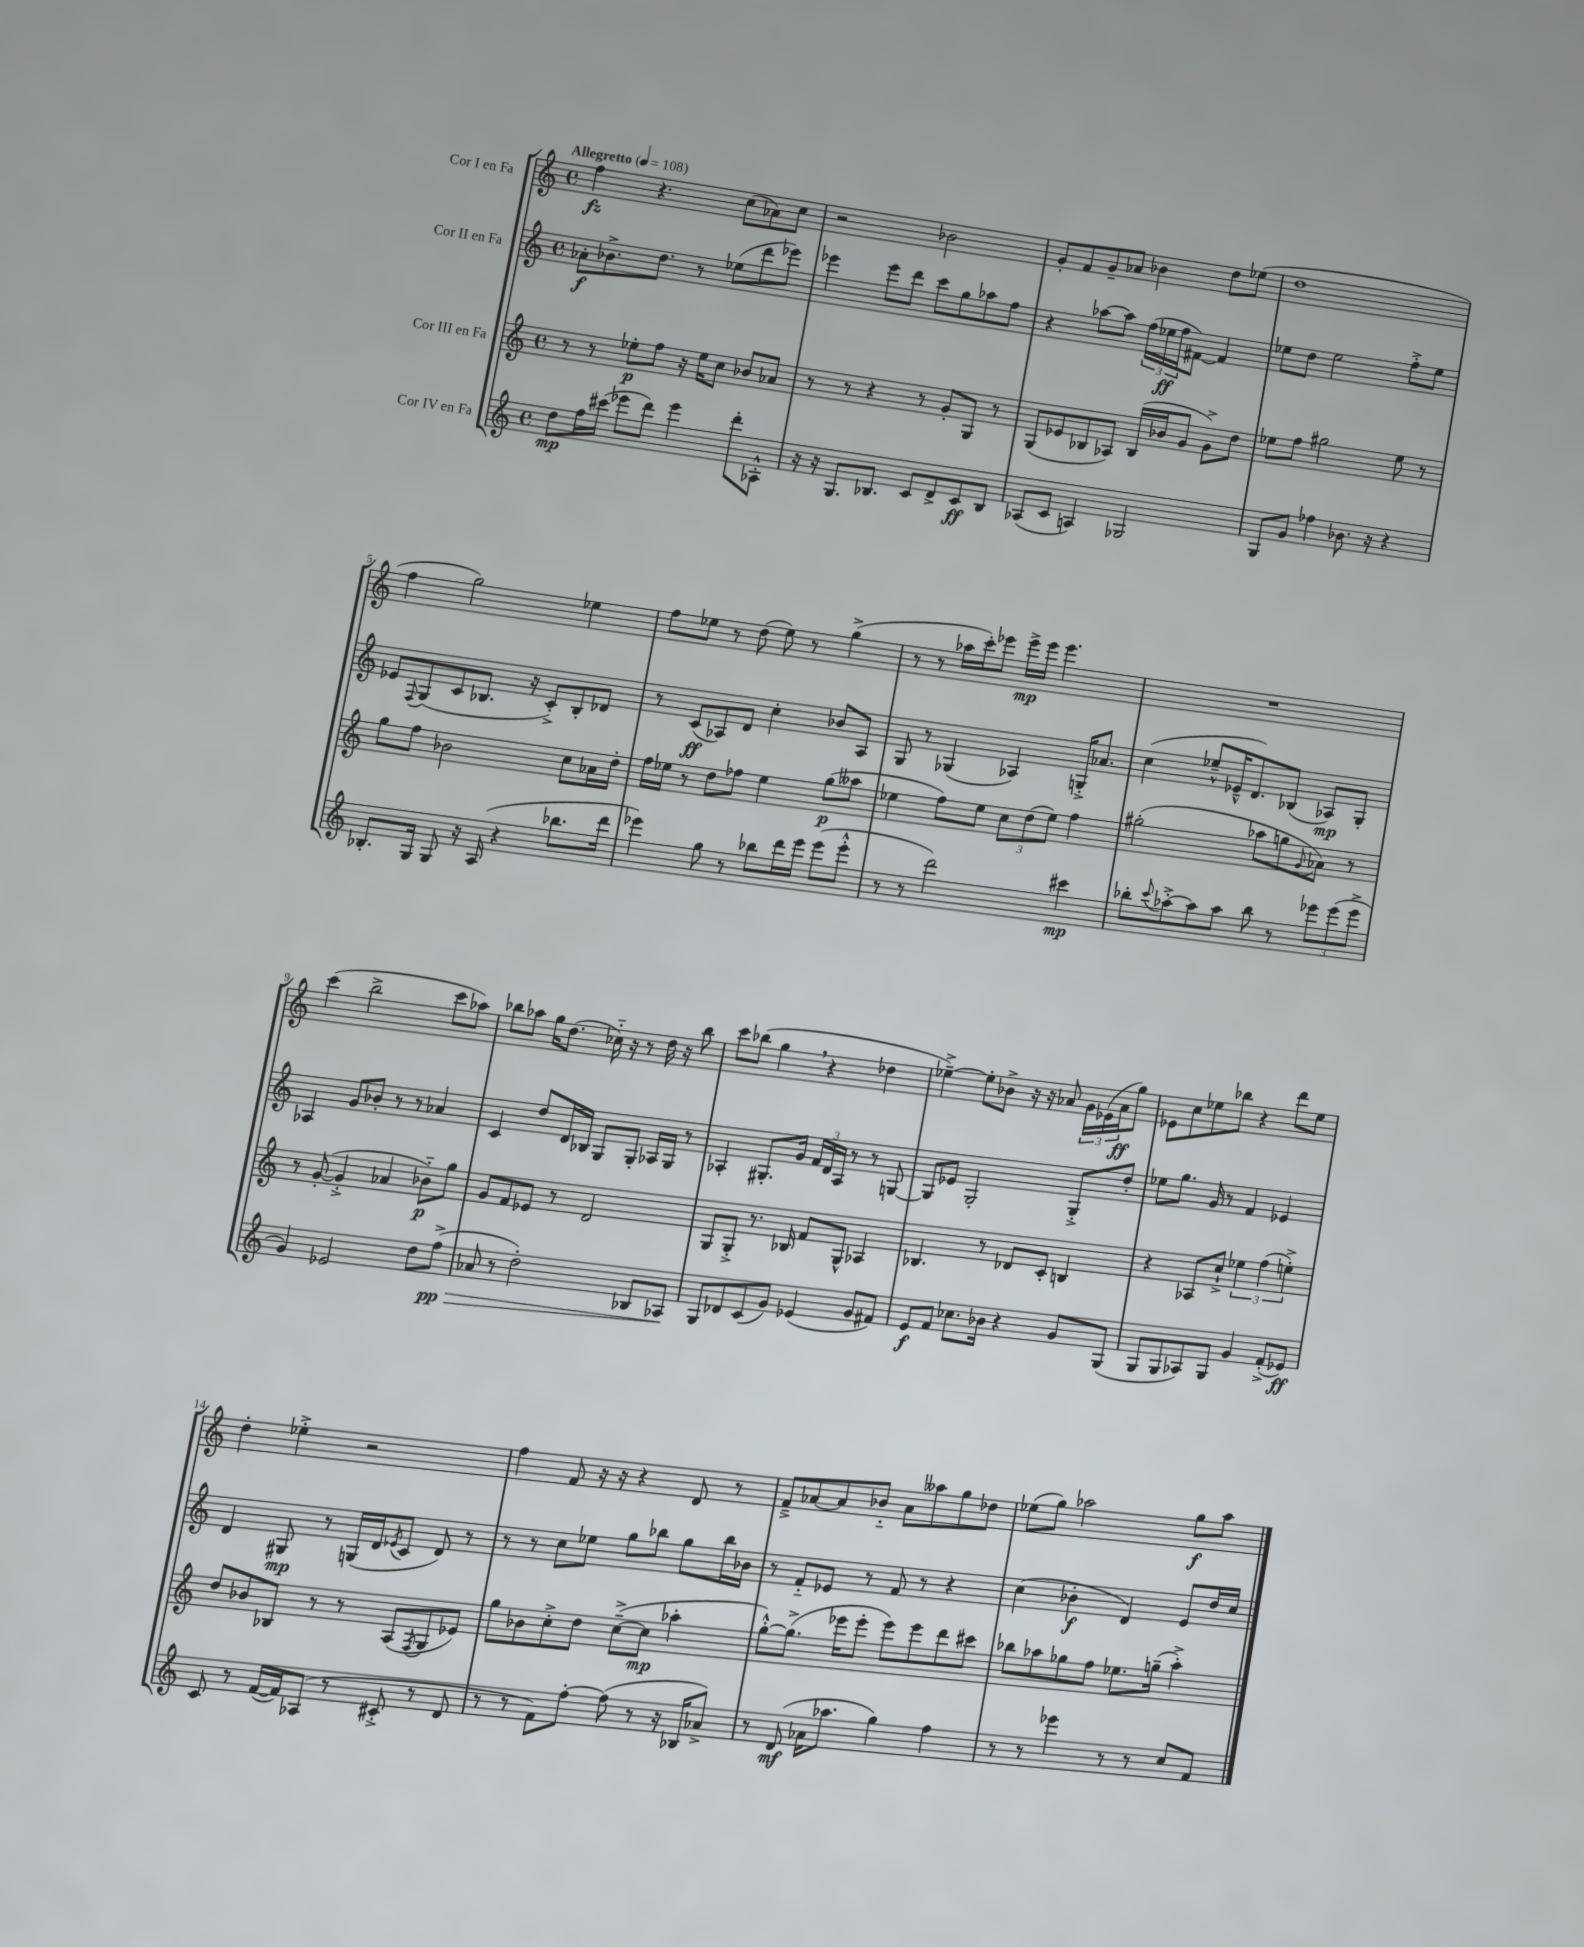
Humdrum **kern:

**kern	**kern	**kern	**kern
*staff4	*staff3	*staff2	*staff1
*clefG2	*clefG2	*clefG2	*clefG2
*k[]	*k[]	*k[]	*k[]
*M4/4	*M4/4	*M4/4	*M4/4
*met(c)	*met(c)	*met(c)	*met(c)
*MM108	*MM108	*MM108	*MM108
8dd	8r	8a-'	4ff
16ff	8r	8.b-^	.
(16ccc#	.	.	.
8eee-	8ee-'	.	4.r
.	.	8.dd	.
8ddd)	8ff	.	.
4eee-	16r	8r	.
.	16ee-	.	.
.	8cc	(8ee-	(8cc
8ddd'	8b-	8ddd	8a-)
8A-'^^	8a-	8eee-)	8cc
=	=	=	=
16r	8r	4eee-	2r
16r	.	.	.
8.G	8r	.	.
.	4r	8eee-	.
8.B-	.	.	.
.	.	8ddd	.
8c	8r	8ccc	2b-
8d^	8g'	8gg	.
8c	8G	8aa-	.
8B-	8r	8ff	.
=	=	=	=
(8A-	(8G	4r	8g'
8c	8e-	.	8f
4A)	8B-	[8aa-	8g~
.	8A-)	8aa-]	8a-
2G-	(16B-	(24ff	4b-
.	.	24ee-	.
.	16b-	.	.
.	.	24ff	.
.	8g	[8f#)	.
.	8g^)	4f#]	8dd
.	8dd	.	(8ee-
=	=	=	=
8G	8ee-	8ee-	1dd
8g	8ff	8dd	.
4ff-	2gg#	2ee-	.
8.b-	.	.	.
16r	.	.	.
4r	8ee-	8ff'^	.
.	8r	8ee-	.
=	=	=	=
8.B-'	8gg	8e-	4ff
.	.	8qqF	.
.	8ff	(8G	.
16G	.	.	.
8G	2b-	8c	2gg)
16r	.	8.B-	.
(16A	.	.	.
4r	.	.	.
.	.	16r	.
.	.	8c'^)	.
8.bb-	8cc	8B-'	4ee-
.	16a-	8d-	.
16ddd	16dd'	.	.
=	=	=	=
4eee-)	16ff	8r	8ff
.	16ee-	.	.
.	8r	(8c	8ee-
8gg	8dd	8A-)	8r
8r	8ff-	8d	(8dd
8bb-	4ee-	4cc'	8ee-)
16ddd	.	.	8r
16eee-	.	.	.
(8eee-	(8gg	8b-	(4gg^
8eee-'^^	8aa--	8A-	.
=	=	=	=
8r	4ee-	8G	8r
8r	.	8r	8r
2ddd)	8ff)	(4G-	16aa-
.	.	.	16ccc')
.	8ee-	.	8eee-
.	12cc	4A-)	16eee-^
.	.	.	16eee-
.	(12dd	.	.
.	.	.	4.eee-
.	12ee-)	.	.
4ccc#	4ff	16G'^	.
.	.	8.a-	.
=	=	=	=
8bb-'	(2gg#'	(4cc	1r
8qqccc	.	.	.
[8aa-'^	.	.	.
8aa-]	.	8ee-~^^	.
8aa-	.	16e-~^^	.
.	.	8.d)	.
8bb-	8aa-	.	.
8r	8gg	(8B-	.
.	8qqg	.	.
12eee-	8a-)	8A-)	.
(12eee-	.	.	.
.	8r	8G'	.
12eee-^	.	.	.
=	=	=	=
4g)	8r	4A-	(4ccc
.	([8g'	.	.
2e-	4g'^]	8g	2bb^
.	.	8b-'	.
.	4a-	8r	.
.	.	8r	.
8dd	8b-'~)	4a-	8ccc
(8ff^	8gg	.	8aa-)
=	=	=	=
8a-	8g	4c	8bb-
8r	8f	.	8aa-
2dd')	8e-	8dd	16gg
.	.	.	(8.dd
.	8r	16d	.
.	.	16B-	.
.	2d	8G	16cc-'~)
.	.	.	16r
.	.	8G'	8r
8B-	.	16A-	16dd
.	.	16G	16r
8A-	.	8r	8bb-
=	=	=	=
8G	8G	4A-'	8ccc
8d-	8G'^	.	(8bb-
(8c	8.r	8.G#'	4gg
8g)	.	.	.
.	16B-	16g	.
(4e-	8f	24f	4r
.	.	24d	.
.	.	24A-	.
.	8G^^	8r	.
8g	4A-	8r	4dd-
8f#)	.	[8G	.
=	=	=	=
8e	4.B-	8G]	[4ee-~^)
8f	.	8e-	.
8.cc-	.	2G'	8ee-']
.	8r	.	8b-^
16b-	.	.	.
4r	8d-	.	16r
.	.	.	16r
.	8c'	.	8a-
8g	4B	8G'^	24g
.	.	.	(24e-
.	.	.	24a-
(8G	.	8dd'	8gg)
=	=	=	=
8G	4r	8ee-	8e-
8G	.	8.gg	8cc
8A-)	8A-	.	8ee-
.	.	16g	.
8G	8cc`^	8r	8bb-
4g	6ee-	4f	4r
.	(6ff	.	.
(8f'^	.	4e-	8ddd
.	6ee'^)	.	.
8e-)	.	.	8ee-
=	=	=	=
8c	8dd	4d	4dd'
8r	8b-	.	.
([16f	8B-	8G#	4ee-'^
16f])	.	.	.
(8A-	8r	8r	.
8r	8r	(16G	2r
.	.	16d	.
.	.	8qe-	.
8c#'^	(8A	8c	.
.	8qF	.	.
8r	8G	8d)	.
8d	8e-)	8r	.
=	=	=	=
8r	8gg	8r	4ff
8r	8b-	8r	.
8f)	8cc'^	8cc	8f
[8ff'	8dd	8ee-	16r
.	.	.	16r
(8ff]	([8cc~^	8gg	4r
8r	8cc]	8bb-	.
16r	4aa-'	8gg	8d
16B-	.	.	.
8a-^)	.	16bb-	8r
.	.	16b-	.
=	=	=	=
8r	[8gg'^^)	8r	8f~^
(8d	(8.gg^]	8f'~	[8a-
16a-	.	8e-	8a-]
8.aa-	16eee-	.	.
.	8eee-'	8r	8b-'~
4gg)	8eee-)	8f	8a-
.	8eee-	8r	8aa--
4ff	8ddd	4r	8gg
.	8ccc#	.	8dd-
=	=	=	=
8r	8bb-	(4cc	(8ee-
8r	8aa-	.	8gg)
4eee-	8gg-	4b-'	2aa-
.	8ff	.	.
8r	8.ee-	4d)	.
8r	.	.	.
.	(16gg~	.	.
8cc	4aa-'^)	8e	8gg
8f	.	16dd	8aa-
.	.	16cc	.
==	==	==	==
*-	*-	*-	*-
